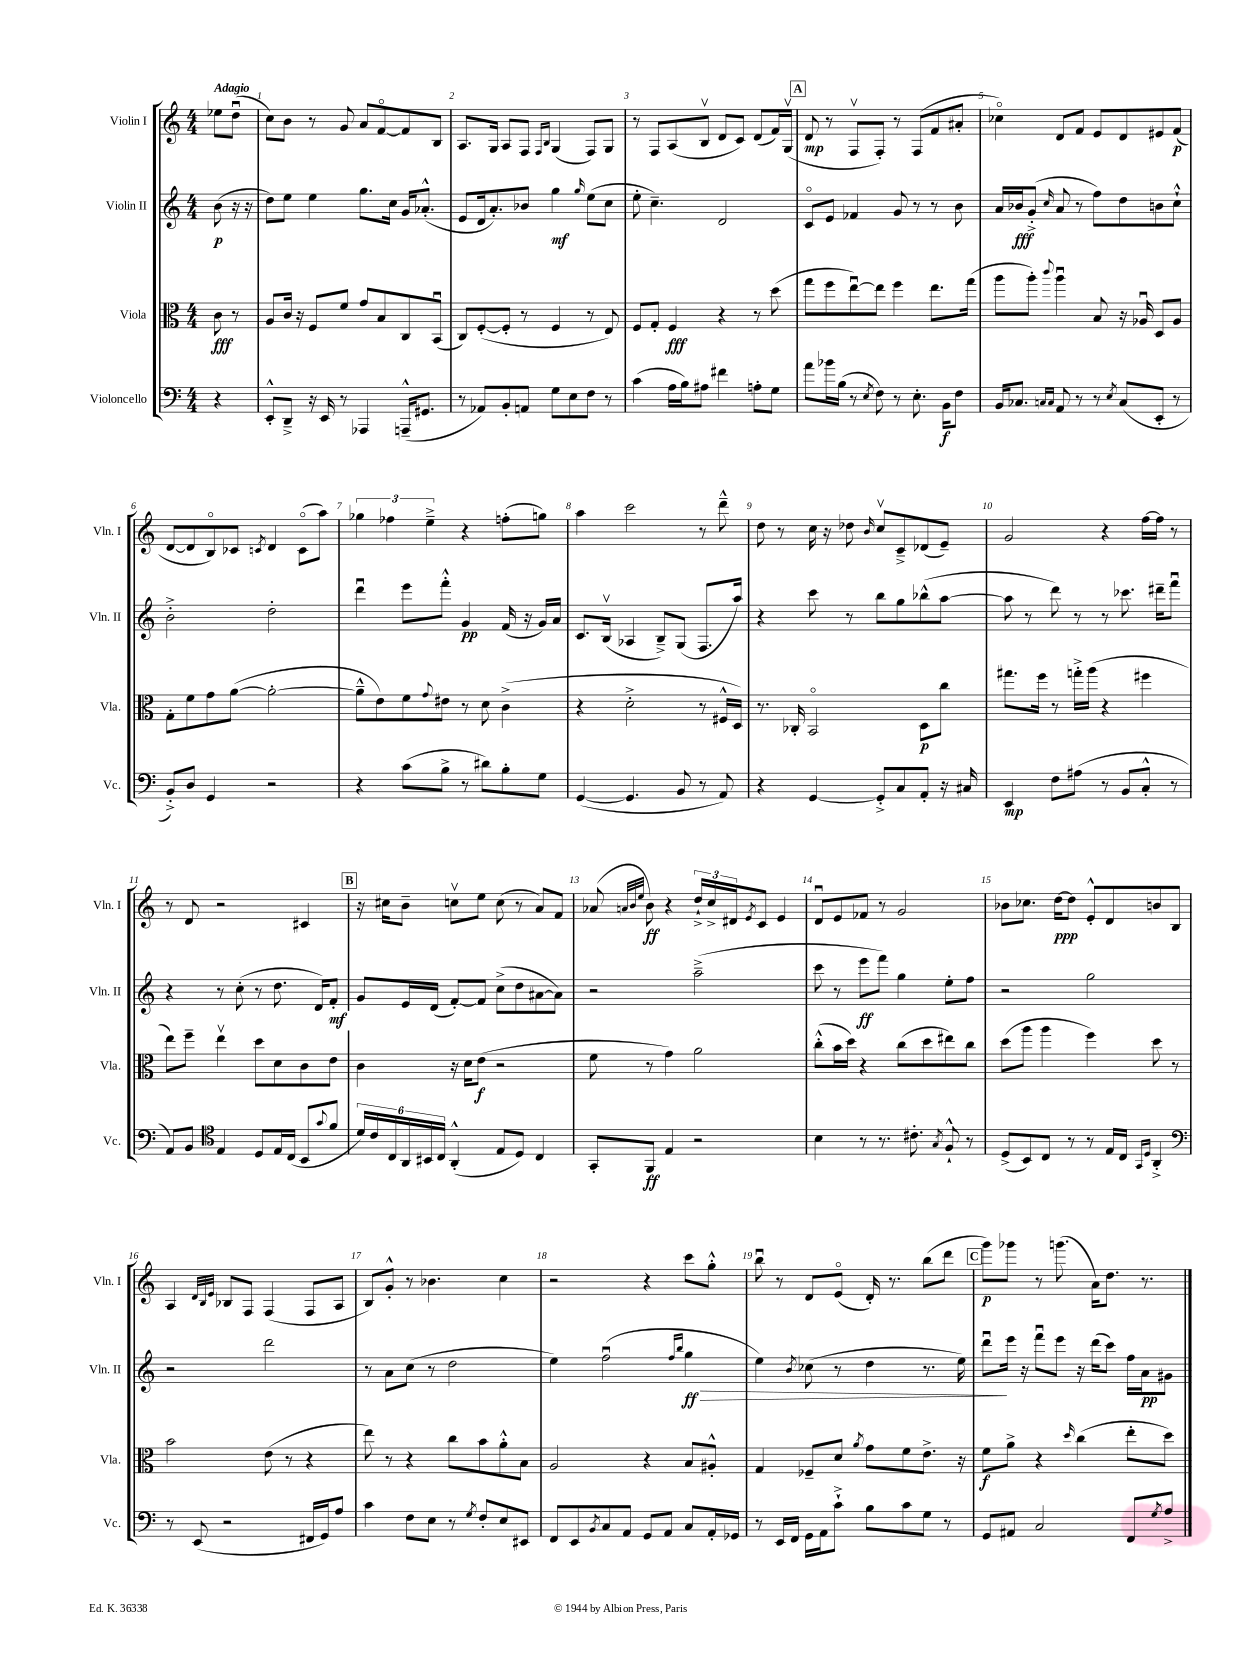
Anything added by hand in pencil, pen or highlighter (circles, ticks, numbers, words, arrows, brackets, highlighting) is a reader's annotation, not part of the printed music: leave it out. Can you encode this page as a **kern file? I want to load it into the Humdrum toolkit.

**kern	**dynam	**kern	**dynam	**kern	**dynam	**kern	**dynam
*part4	*part4	*part3	*part3	*part2	*part2	*part1	*part1
*staff4	*staff4	*staff3	*staff3	*staff2	*staff2	*staff1	*staff1
*I"Violoncello	*	*I"Viola	*	*I"Violin II	*	*I"Violin I	*
*I'Vc.	*	*I'Vla.	*	*I'Vln. II	*	*I'Vln. I	*
*clefF4	*	*clefC3	*	*clefG2	*	*clefG2	*
*k[]	*	*k[]	*	*k[]	*	*k[]	*
*M4/4	*	*M4/4	*	*M4/4	*	*M4/4	*
=	=	=	=	=	=	=	=
!	!	!	!	!	!	!LO:TX:a:B:t=Adagio	!
4r	.	8c\	fff	(8b\	p	8ee-X\L	.
.	.	8r	.	16r	.	(8ddu\J	.
.	.	.	.	16r	.	.	.
=1	=1	=1	=1	=1	=1	=1	=1
8EE'^^/L	.	8A/L	.	8dd\L)	.	8cc\L)	.
8DD~^/J	.	16c/Jk	.	8ee\J	.	8b\J	.
.	.	16r	.	.	.	.	.
16r	.	8F/L	.	4ee\	.	8r	.
16EE/	.	.	.	.	.	.	.
8r	.	8f/J	.	.	.	8g/	.
4AAA-X/	.	8g/L	.	8.gg\L	.	8a/L	.
.	.	8B/	.	.	.	[8f/	.
.	.	.	.	16cc\Jk	.	.	.
(16AAAn~^^/KL	.	8C/	.	16g/KL	.	8f/]	.
8.GG#X/J	.	.	.	(8.a-X'^^/J	.	.	.
.	.	(8BBu/J	.	.	.	8B/J	.
=2	=2	=2	=2	=2	=2	=2	=2
8r	.	8C/L)	.	8e/L	.	8.A/L	.
8AA-X/L)	.	([8F'/	.	16d/k	.	.	.
.	.	.	.	8.a'/)	.	16G/Jk	.
8BB'/	.	8F'/J]	.	.	.	8A/L	.
8AAn/J	.	8r	.	8b-X/J	.	8F/J	.
.	.	.	.	.	.	16qqF/LL	.
.	.	.	.	.	.	16qqB/JJ	.
8G\L	.	4F/	.	4gg\	mf	(4G/	.
8E\	.	.	.	.	.	.	.
.	.	.	.	16qqgg/	.	.	.
8F\J	.	8r	.	(8ee\L	.	8F/L)	.
8r	.	8E/)	.	8cc\J	.	8G/J	.
=3	=3	=3	=3	=3	=3	=3	=3
(4c\	.	8F/L	.	8ee'\	.	8r	.
.	.	8G'/J	.	4.cc~\)	.	8F/L	.
16A\LL	.	4F/	fff	.	.	(8A/	.
16B\J)	.	.	.	.	.	.	.
8A#X\J	.	.	.	.	.	8Bv/J	.
4f#X\	.	4r	.	2d/	.	8d/L	.
.	.	.	.	.	.	8c/J)	.
8An'\L	.	8r	.	.	.	(8d/L	.
8G\J	.	(8dd\	.	.	.	16f/L)	.
.	.	.	.	.	.	(16Gv/JJ	.
!!LO:REH:place=s1:t=A
=4	=4	=4	=4	=4	=4	=4	=4
8a\L	.	8gg\L	.	8c/L	.	8d/	mp
16b-X\L	.	8ff\	.	8e/J	.	8r	.
(16B\JJ	.	.	.	.	.	.	.
8r	.	[8eeu\)	.	4f-X/	.	8Fv/L	.
8qE/	.	.	.	.	.	.	.
8F\)	.	8ee\J]	.	.	.	8F'/J)	.
8r	.	4ff\	.	8g/	.	8r	.
8.E'\	.	.	.	8r	.	(8F/L	.
.	.	8.ee\L	.	8r	.	8f/	.
16BB\KL	f	.	.	.	.	.	.
8F\J	.	.	.	8b\	.	8a#X'/J	.
.	.	(16gg\Jk	.	.	.	.	.
=5	=5	=5	=5	=5	=5	=5	=5
16BB/KL	.	8aa\L	.	16a/LL	.	4cc-X\)	.
8.C-X/J	.	.	.	16b-X/J	fff	.	.
.	.	8aa'\J)	.	(8g'^/J	.	.	.
16qqCn/LL	.	.	.	.	.	.	.
16qqC/JJ	.	8qqccc/	.	16qqcc/	.	.	.
8AA/	.	4aau\	.	8a/	.	8d/L	.
8r	.	.	.	8r	.	8f/J	.
8r	.	8B/	.	8ff\L)	.	8e/L	.
8qE/	.	.	.	.	.	.	.
(8C/L	.	16r	.	8dd\	.	8d/	.
.	.	16A-Xu/	.	.	.	.	.
8EE'/J	.	8D/L	.	8bn\	.	8e#X/	.
8r	.	8A-/J	.	8cc`^^\J	.	(8f/J	p
!!LO:LB:g=z
=6	=6	=6	=6	=6	=6	=6	=6
8BB'^/L)	.	8G'\L	.	2b'^\	.	[8d/L	.
8D/J	.	8f\	.	.	.	8d/]	.
4GG/	.	8g\	.	.	.	8B/)	.
.	.	([8a\J	.	.	.	8c-X/J	.
.	.	.	.	.	.	8qcn/	.
2r	.	2a'\_	.	2dd'\	.	4d/	.
.	.	.	.	.	.	(8c\L	.
.	.	.	.	.	.	8aa\J)	.
=7	=7	=7	=7	=7	=7	=7	=7
4r	.	8a~^^\L]	.	4dddu\	.	6gg-X\	.
.	.	8e\)	.	.	.	.	.
.	.	.	.	.	.	6ff-X\	.
(8c\L	.	8f\	.	8eee\L	.	.	.
.	.	.	.	.	.	6ee~^\	.
.	.	8qqg/	.	.	.	.	.
8B^\J	.	8e#X\J	.	8fff'^^\J	.	.	.
8r	.	8r	.	4g/	pp	4r	.
8d#X\L)	.	8d\	.	.	.	.	.
8B'\	.	(4c^\	.	(16f/	.	(8ffn'\L	.
.	.	.	.	16r	.	.	.
8G\J	.	.	.	16g/LL)	.	8ggn\J)	.
.	.	.	.	16a/JJ	.	.	.
=8	=8	=8	=8	=8	=8	=8	=8
([4GG/	.	4r	.	8.c/L	.	4aa\	.
.	.	.	.	(16Bv/Jk	.	.	.
4.GG/]	.	2d'^\	.	4A-X/	.	2ccc\	.
.	.	.	.	8B~^/L)	.	.	.
8BB/	.	.	.	(8G/J	.	.	.
8r	.	8r	.	8.F/L	.	8r	.
8AA/)	.	16F#X^^/LL	.	.	.	8ddd~^^\	.
.	.	16D/JJ)	.	16aa/Jk)	.	.	.
=9	=9	=9	=9	=9	=9	=9	=9
4r	.	8.r	.	4r	.	8dd\	.
.	.	.	.	.	.	8r	.
.	.	16C-X'/	.	.	.	.	.
[4GG/	.	2BB/	.	8ccc\	.	16cc\	.
.	.	.	.	.	.	16r	.
.	.	.	.	8r	.	8dd-X\	.
.	.	.	.	.	.	16qqb/	.
8GG'^/L]	.	.	.	8bb\L	.	8ccv/L	.
8C/	.	.	.	8gg\	.	8c~^/	.
8AA'/J	.	8D\L	p	(8bb-X^^\	.	(8d-X/	.
16r	.	8cc\J	.	[8aa\J	.	8e~/J)	.
16C#X/	.	.	.	.	.	.	.
=10	=10	=10	=10	=10	=10	=10	=10
4EE/	mp	8.gg#X\L	.	8aa\]	.	2g/	.
.	.	.	.	8r	.	.	.
.	.	16ff\Jk	.	.	.	.	.
8F\L	.	8r	.	8ddd\)	.	.	.
(8A#X\J	.	16ggn'^\LL	.	8r	.	.	.
.	.	(16aa\JJ	.	.	.	.	.
8r	.	4r	.	8r	.	4r	.
8BB/L	.	.	.	8.ccc-X\	.	.	.
8C'^^/J	.	4ff#X\	.	.	.	[16ff\LL	.
.	.	.	.	16ddd#X~\KL	.	16ff\JJ]	.
8r	.	.	.	8fffu\J	.	8r	.
!!LO:LB:g=z
=11	=11	=11	=11	=11	=11	=11	=11
8AA/L)	.	8ee\L)	.	4r	.	8r	.
8BB/J	.	8ff~\J	.	.	.	8d/	.
*clefC4	*	*	*	*	*	*	*
4E/	.	4eev\	.	8r	.	2r	.
.	.	.	.	(8cc'\	.	.	.
8D/L	.	8dd\L	.	8r	.	.	.
16E/L	.	8d\	.	8.dd\	.	.	.
(16C/JJ	.	.	.	.	.	.	.
8BB/L	.	8c\	.	.	.	4c#X/	.
.	.	.	.	16d/KL)	.	.	.
8qqg/	.	.	.	.	.	.	.
8f/J	.	8e\J	.	8f'/J	mf	.	.
!!LO:REH:place=s1:t=B
=12	=12	=12	=12	=12	=12	=12	=12
24d/LL)	.	4c\	.	8g/L	.	16r	.
24c/	.	.	.	.	.	.	.
.	.	.	.	.	.	16cc#X\KL	.
24C/	.	.	.	.	.	.	.
24AA/	.	.	.	16e/L	.	8b~\J	.
24BB#X/	.	.	.	.	.	.	.
.	.	.	.	(16d/JJ	.	.	.
24C/JJ	.	.	.	.	.	.	.
(4AA'^^/	.	16r	.	[8f'/L)	.	8ccnv\L	.
.	.	16d\KL	.	.	.	.	.
.	.	(8e\J	f	8f/J]	.	8ee\J	.
8E/L	.	2r	.	(8cc^\L	.	(8cc\	.
8D/J)	.	.	.	8dd\	.	8r	.
4C/	.	.	.	[8a#X\	.	8a/L)	.
.	.	.	.	8a#\J])	.	8f/J	.
=13	=13	=13	=13	=13	=13	=13	=13
8GG'/L	.	8f\	.	2r	.	(8a-X/	.
.	.	.	.	.	.	32qqan/LLL	.
.	.	.	.	.	.	32qqb/	.
.	.	.	.	.	.	32qqee/JJJ	.
8FF/J	ff	8r	.	.	.	8b\)	ff
4E/	.	4g\)	.	.	.	4r	.
2r	.	2a\	.	(2aa~^\	.	24dd`^/LL	.
.	.	.	.	.	.	24cc^/	.
.	.	.	.	.	.	24d#X/J	.
.	.	.	.	.	.	8qe/	.
.	.	.	.	.	.	8c/J	.
.	.	.	.	.	.	4e/	.
=14	=14	=14	=14	=14	=14	=14	=14
4B\	.	(8cc'^^\L	.	8ccc\	.	8du/L	.
.	.	16b\L	.	8r	.	8e/	.
.	.	16dd\JJ)	.	.	.	.	.
8r	.	4r	.	8eee\L	ff	8f-X/J	.
8.r	.	.	.	8fff\J)	.	8r	.
.	.	(8cc\L	.	4gg\	.	2g/	.
8.c#X'\	.	.	.	.	.	.	.
.	.	8dd\	.	.	.	.	.
8qG/	.	.	.	.	.	.	.
8F`^^/	.	8ee#X\)	.	8ee'\L	.	.	.
8r	.	8cc\J	.	8ff\J	.	.	.
=15	=15	=15	=15	=15	=15	=15	=15
(8D^/L	.	(8dd\L	.	2r	.	8b-X\L	.
8BB/)	.	8aa\J	.	.	.	8.cc-X\J	.
8C/J	.	4aa\	.	.	.	.	.
.	.	.	.	.	.	[16dd\KL	ppp
8r	.	.	.	.	.	8dd\J]	.
8r	.	4ff\)	.	2gg\	.	8e'^^/L	.
16E/LL	.	.	.	.	.	8d/	.
16C/JJ	.	.	.	.	.	.	.
16qqGG/LL	.	.	.	.	.	.	.
16qqD/JJ	.	.	.	.	.	.	.
4AA'^/	.	8dd\	.	.	.	8bn/	.
.	.	8r	.	.	.	8B/J	.
!!LO:LB:g=z
=16	=16	=16	=16	=16	=16	=16	=16
*clefF4	*	*	*	*	*	*	*
8r	.	2b\	.	2r	.	4A/	.
(8EE/	.	.	.	.	.	.	.
.	.	.	.	.	.	32qqd/LLL	.
.	.	.	.	.	.	32qqB/	.
.	.	.	.	.	.	32qqe/JJJ	.
2r	.	.	.	.	.	8B-X/L	.
.	.	.	.	.	.	8F/J	.
.	.	(8e\	.	2ddd\	.	(4F/	.
.	.	8r	.	.	.	.	.
16FF#X/LL	.	4r	.	.	.	8F/L	.
16GG/J)	.	.	.	.	.	.	.
8A/J	.	.	.	.	.	8A/J	.
=17	=17	=17	=17	=17	=17	=17	=17
4c\	.	8ee\)	.	8r	.	8B/L)	.
.	.	8r	.	8a\L	.	8g'^^/J	.
8F\L	.	4r	.	(8cc\J	.	8r	.
8E\J	.	.	.	8r	.	4.b-X\	.
8r	.	8cc\L	.	2dd\	.	.	.
8qG/	.	.	.	.	.	.	.
8F'/L	.	8b\	.	.	.	.	.
8E/	.	8a'^^\	.	.	.	4cc\	.
8EE#X/J	.	8B\J	.	.	.	.	.
=18	=18	=18	=18	=18	=18	=18	=18
8FF/L	.	2A/	.	4ee\)	.	2r	.
8EE/	.	.	.	.	.	.	.
8qBB/	.	.	.	.	.	.	.
8C/	.	.	.	(2ffu\	.	.	.
8AA/J	.	.	.	.	.	.	.
8GG/L	.	4r	.	.	.	4r	.
8AA/J	.	.	.	.	.	.	.
.	.	.	.	16qqff/LL	.	.	.
.	.	.	.	16qqbb/JJ	.	.	.
!	!	!	!	!	!LO:HP:b	!	!
8C/L	.	8B/L	.	4gg\	> ff	8ccc\L	.
16AA'/L	.	8A#X'^^/J	.	.	.	8gg'^^\J	.
16GG-X/JJ	.	.	.	.	.	.	.
=19	=19	=19	=19	=19	=19	=19	=19
8r	.	4G/	.	4ee\)	.	8bbu\	.
16EE/LL	.	.	.	.	.	8r	.
16FF/JJ	.	.	.	.	.	.	.
.	.	.	.	8qb/	.	.	.
16GG\LL	.	8F-X~/L	.	(8cc-X\	.	8d/L	.
16AA\J	.	.	.	.	.	.	.
8c`^\J	.	8d/J	.	8r	.	(8e/J	.
.	.	8qa/	.	.	.	.	.
8B\L	.	8g\L	.	4dd\	.	16d'/)	.
.	.	.	.	.	.	8.r	.
8c\	.	8f\	.	.	.	.	.
8G\J	.	8.e^\J	.	8.r	.	(8bb\L	.
8r	.	.	.	.	.	8ddd\J	.
.	.	16r	.	16ee\)	.	.	.
!!LO:REH:place=s1:t=C
=20	=20	=20	=20	=20	=20	=20	=20
8GG/L	.	8f\L	f	8dddu\L	.	8ggg\L)	p
8AA#X/J	.	8a^\J	.	16eee\Jk	]	8ggg-X\J	.
.	.	.	.	16r	.	.	.
2C/	.	4r	.	8fffu\L	.	8r	.
.	.	.	.	8eee\J	.	(8.gggn\	.
.	.	16qqdd/	.	.	.	.	.
.	.	(4cc\	.	16r	.	.	.
.	.	.	.	(16ddd\KL	.	16a\KL)	.
.	.	.	.	8ccc\J)	.	8.dd\J	.
8FF/L	.	8ee'\L	.	16ff\LL	.	.	.
.	.	.	.	16a\J	pp	8.r	.
8qG/	.	.	.	.	.	.	.
8A^/J	.	8dd\J)	.	8g#X\J	.	.	.
==	==	==	==	==	==	==	==
*-	*-	*-	*-	*-	*-	*-	*-
